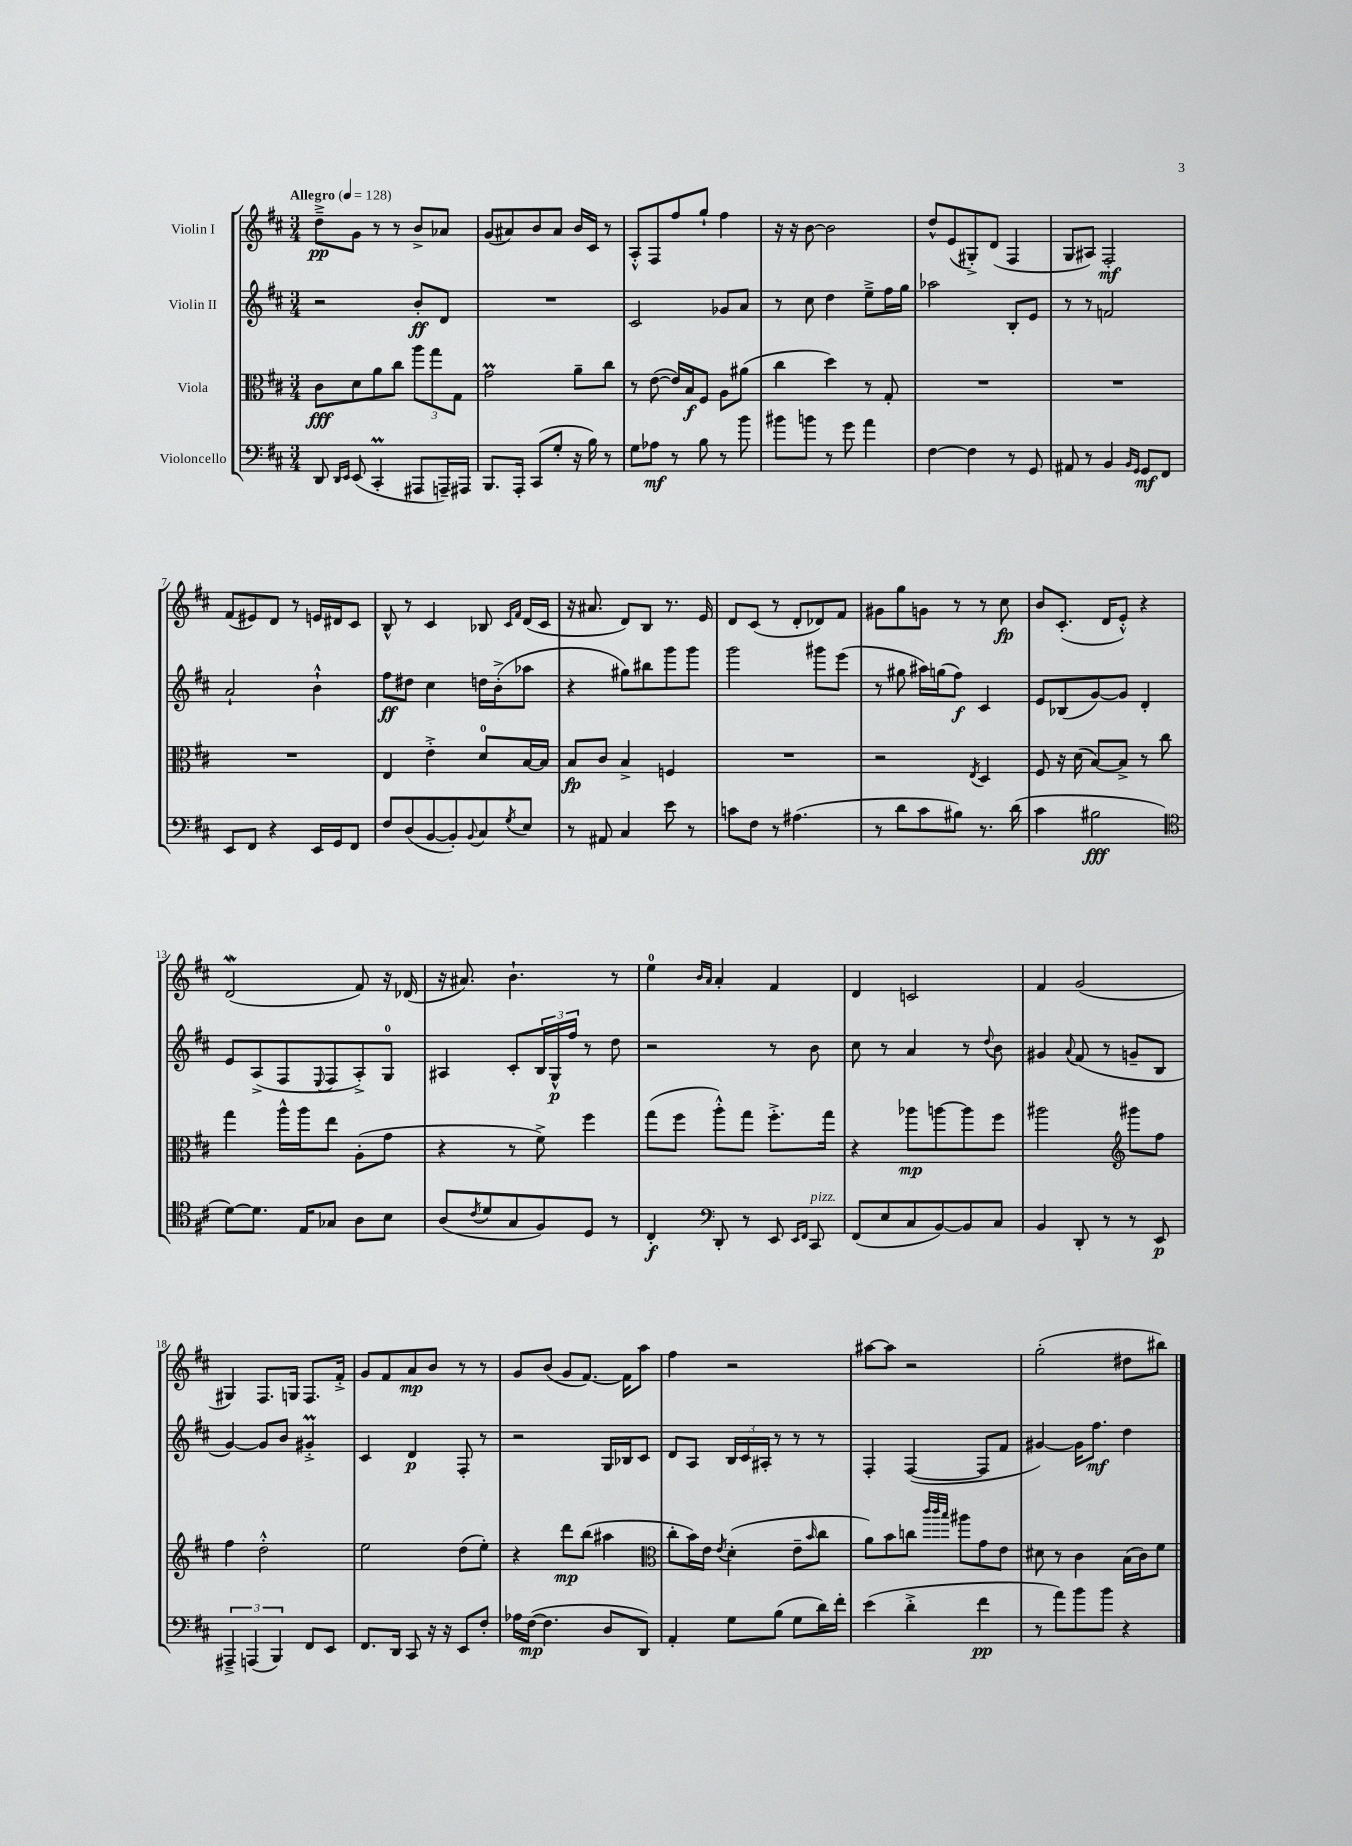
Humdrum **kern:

**kern	**kern	**kern	**kern
*staff4	*staff3	*staff2	*staff1
*clefF4	*clefC3	*clefG2	*clefG2
*k[f#c#]	*k[f#c#]	*k[f#c#]	*k[f#c#]
*M3/4	*M3/4	*M3/4	*M3/4
*MM128	*MM128	*MM128	*MM128
8DD	8c#	2r	8dd~^
16qqDD	.	.	.
16qqEE	.	.	.
(8EE	8d	.	8g
4CC#'	8a	.	8r
.	8cc#	.	8r
8AAA#	12aa	8b'	8b^
.	12gg	.	.
16AAA~)	.	8d	8a-
.	12G	.	.
16AAA#	.	.	.
=	=	=	=
8.BBB	2g	2.r	(8g
.	.	.	8a#)
16AAA'	.	.	.
(8CC#	.	.	8b
8G'	.	.	8a#
16r	8a~	.	16b
16B)	.	.	16c#
8r	8cc#	.	8r
=	=	=	=
8G	8r	2c#	8A'^^
8A-	([8e	.	8F#
8r	16e])	.	8ff#
.	16B	.	.
8B	8F#	.	8gg`
8r	8A	8g-	4ff#
8b	(8a#	8a	.
=	=	=	=
8b#	4cc#	8r	16r
.	.	.	16r
8b	.	8cc#	[8b
8r	4dd)	4dd	2b]
8g	.	.	.
4a	8r	8ee~^	.
.	8G'	16ff#	.
.	.	16gg	.
=	=	=	=
[4F#	2.r	2aa-	8dd^^
.	.	.	(8e
4F#]	.	.	8G#'^)
.	.	.	(8d
8r	.	8B'	4F#
8GG	.	8e	.
=	=	=	=
8AA#	2.r	8r	8G
8r	.	8r	8A#)
4BB	.	2f	2F#'
16qqBB	.	.	.
16qqGG	.	.	.
8GG	.	.	.
8FF#	.	.	.
=	=	=	=
8EE	2.r	2a`	(8f#
8FF#	.	.	8e#)
4r	.	.	8d
.	.	.	8r
16EE	.	4b`^^	16e
16GG	.	.	16d#
8FF#	.	.	8c#
=	=	=	=
8F#	4E	8ff#	8B^^
(8D	.	8dd#	8r
[8BB	4e'^	4cc#	4c#
8BB'])	.	.	.
8qqBB	.	.	.
8C#	8d	16dd	8B-
.	.	(16b'^	.
.	.	.	16qqc#
8qG	.	.	16qqf#
8E	[16B	8aa-	(16d
.	16B]	.	16c#
=	=	=	=
8r	8B	4r	16r
.	.	.	8.a#
8AA#	8c#	.	.
4C#	4B^	8gg#)	8d)
.	.	8bb#	8B
8e	4F	8ggg	8.r
8r	.	8ggg	.
.	.	.	16e
=	=	=	=
8c	2.r	2ggg	8d
8F#	.	.	(8c#
8r	.	.	8r
(4.A#	.	.	8d'
.	.	8ggg#	8d-)
.	.	(8eee	8f#
=	=	=	=
8r	2r	8r	8g#
8d	.	8gg#	8gg
8c#	.	16aa#)	8g
.	.	(16gg	.
8B#)	.	8ff#)	8r
.	8qE	.	.
8.r	4D	4c#	8r
.	.	.	8cc#
(16d	.	.	.
=	=	=	=
4c#	8F#	8e	8b
.	16r	(8B-	(8.c#'
.	(16d	.	.
2B#	[8B)	[8g)	.
.	.	.	16d
.	8B^]	8g]	8e'^^)
.	8r	4d'	4r
.	8cc#	.	.
=	=	=	=
*clefC4	*	*	*
[8d)	4gg	8e	(2d
8.d]	.	(8A^	.
.	16aa^^	8F#	.
16E	16aa	.	.
.	.	8qqE	.
8G-	8ee	8F#	.
8A	(8A'	8A'^)	8f#)
8B	8g	8G	16r
.	.	.	(16d-
=	=	=	=
(8A	4r	4A#	16r
.	.	.	8.a#)
8qc#	.	.	.
8d	.	.	.
8G	8r	8c#'	4.b`
8F#)	8f#^)	24B	.
.	.	24G^^	.
.	.	24ff#	.
8D	4ff#	8r	.
8r	.	8dd	8r
=	=	=	=
4C#'	(8gg	2r	4ee
.	8ff#	.	.
*clefF4	*	*	*
.	.	.	16qqb
.	.	.	16qqa
8DD'	8aa'^^)	.	4a'
8r	8gg	.	.
8EE	8.ff#'^	8r	4f#
16qqEE	.	.	.
16qqFF#	.	.	.
8CC#	.	8b	.
.	16gg	.	.
=	=	=	=
(8FF#	4r	8cc#	4d
8E	.	8r	.
8C#	8aa-	4a	2c
[8BB)	[8aa	.	.
8BB]	8aa]	8r	.
.	.	8qqdd	.
8C#	8ff#	8b	.
=	=	=	=
4BB	2aa#	4g#	4f#
.	.	8qqa	.
8DD'	.	(8f#	(2g
8r	.	8r	.
*	*clefG2	*	*
8r	8ggg#	8g~	.
8EE	8ff#	8B	.
=	=	=	=
6AAA#~^	4ff#	[4g)	4G#)
(6AAA	.	.	.
.	2dd'^^	8g]	8.F#
6BBB)	.	.	.
.	.	8b	.
.	.	.	16G
8FF#	.	4g#'^	8.F#
8EE	.	.	.
.	.	.	16f#'^
=	=	=	=
8.FF#	2ee	4c#	8g
.	.	.	8f#
16DD	.	.	.
8CC#	.	4d	8a
16r	.	.	8b
16r	.	.	.
8EE	(8dd	8F#'	8r
8F#'	8ee')	8r	8r
=	=	=	=
16A-	4r	2r	8g
([16F#	.	.	.
4.F#]	.	.	(8b
.	8ddd	.	8g
.	(8bb	.	[8.f#)
8D	4aa#	16G	.
.	.	16B-	16f#]
8DD)	.	8c#	8aa
=	=	=	=
*	*clefC3	*	*
4AA'	8cc#'	8d	4ff#
.	16b)	8A	.
.	16e	.	.
.	8qe	.	.
8G	(4d'	24B	2r
.	.	24c#	.
.	.	24A#'	.
(8B	.	8r	.
8G	8e~	8r	.
.	16qqb	.	.
16d)	8cc#	8r	.
16f#'	.	.	.
=	=	=	=
(4e	8a)	4F#'	[8aa#
.	8b	.	8aa#]
4d'^	8cc	([4F#	2r
.	32qqccc#	.	.
.	32qqccc#	.	.
.	32qqbb	.	.
.	8aa#	.	.
4f#	8g	8F#]	.
.	8e	8f#	.
=	=	=	=
8r	8d#	[4g#)	(2gg'
8a)	8r	.	.
8b	4c#	16g#]	.
.	.	8.ff#	.
8b	.	.	.
4r	(16B	4dd	8dd#
.	16c#)	.	.
.	8f#	.	8bb#)
==	==	==	==
*-	*-	*-	*-
